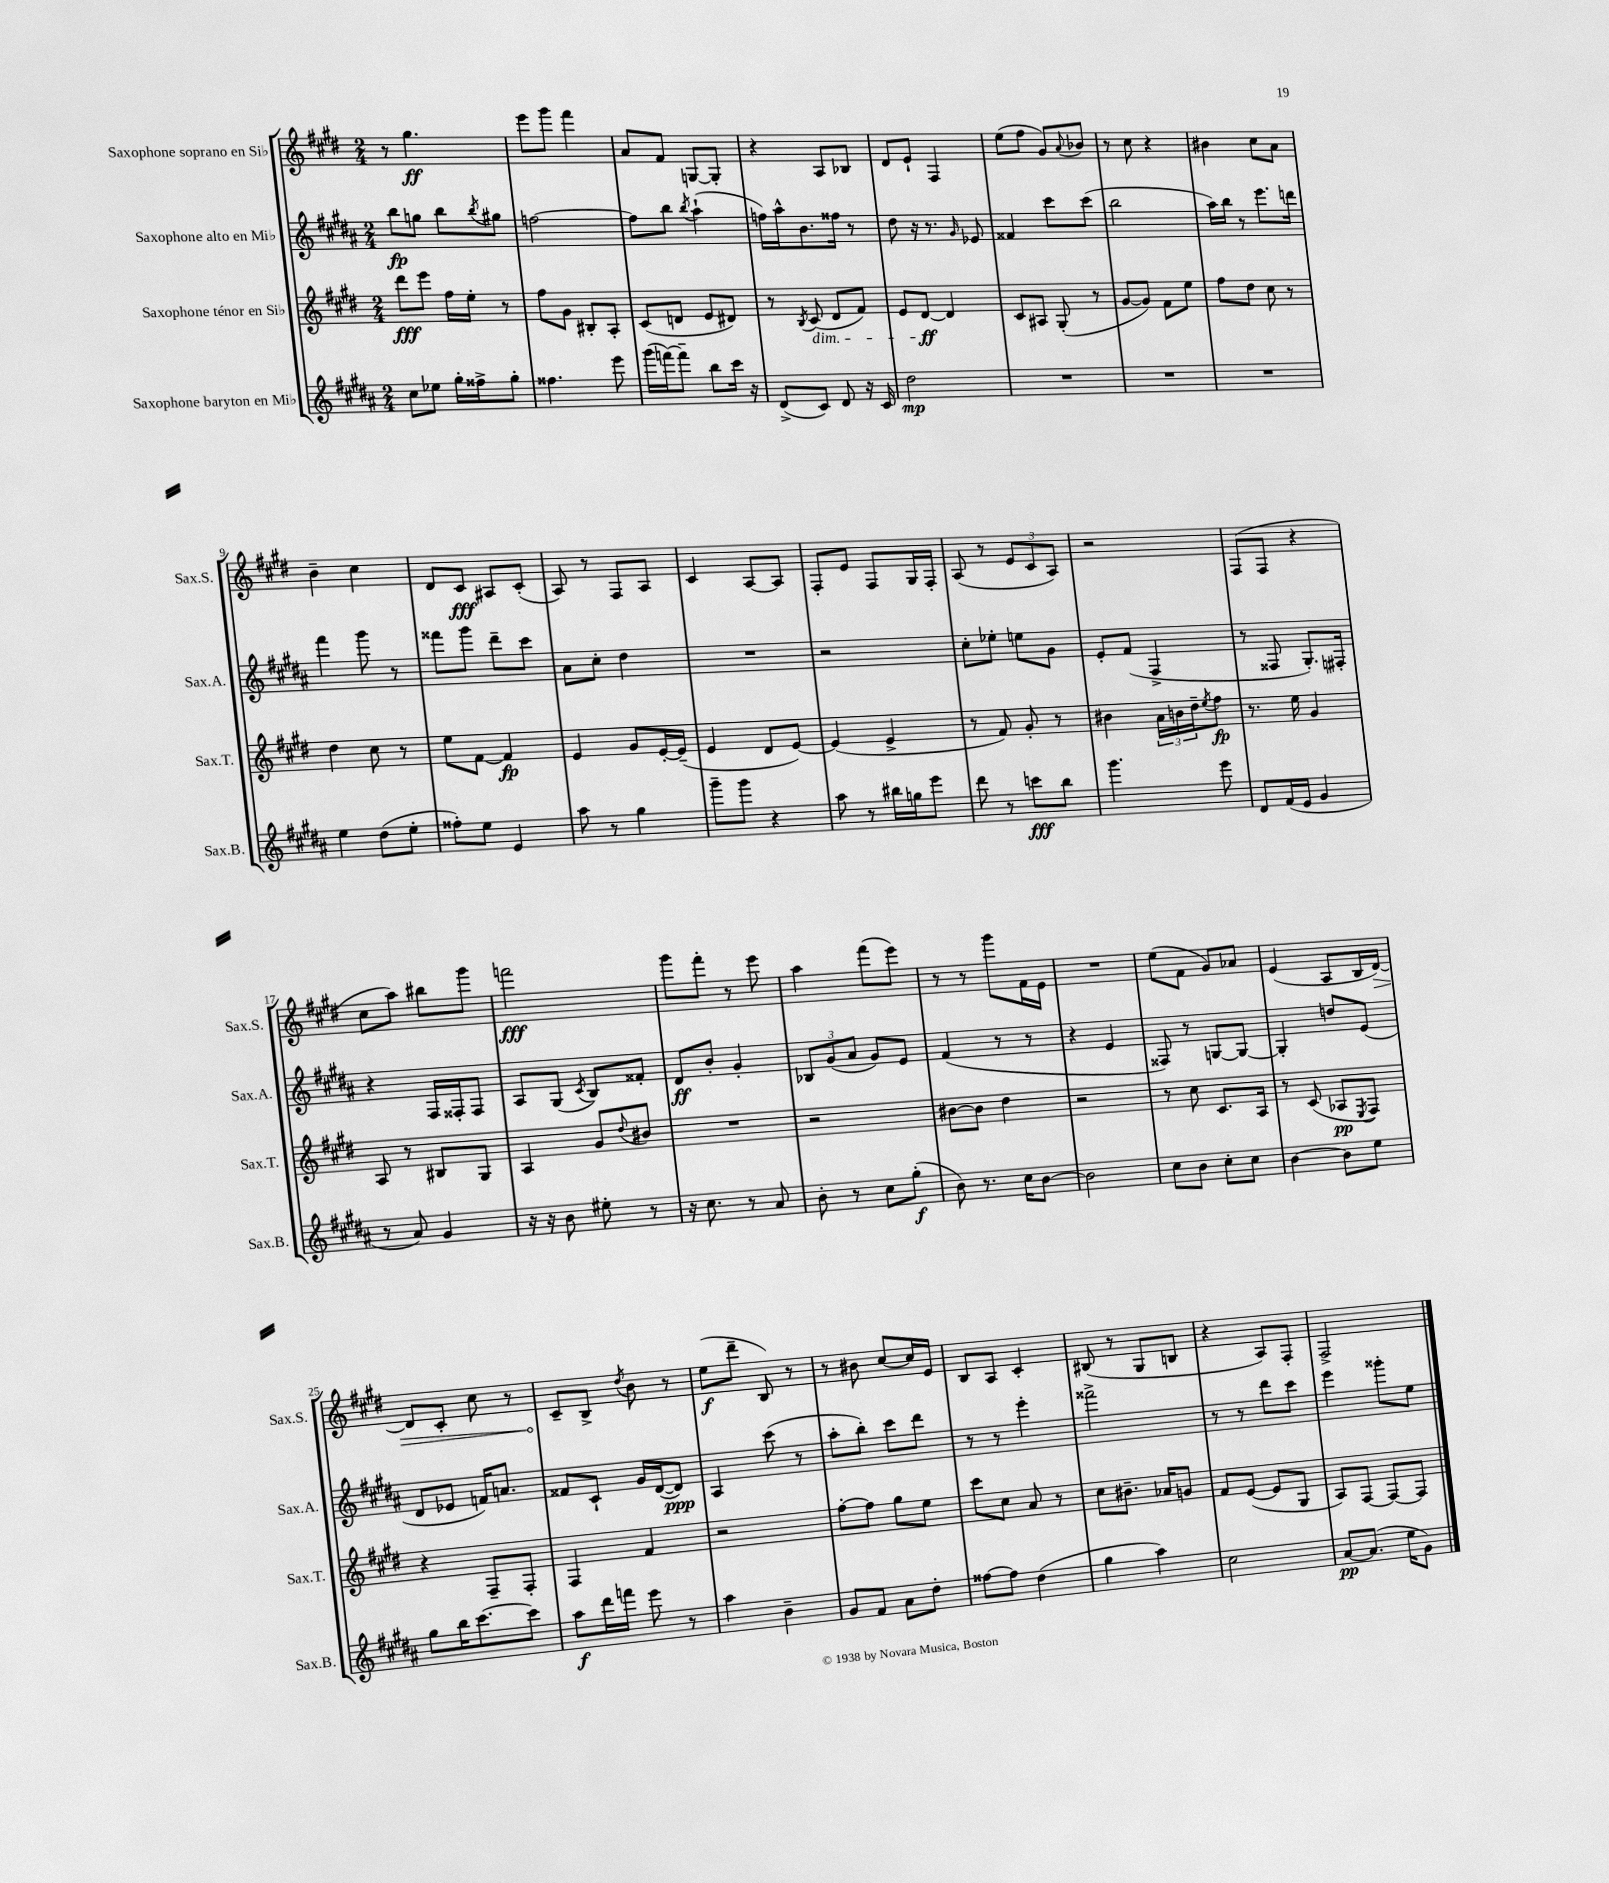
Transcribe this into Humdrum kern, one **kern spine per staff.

**kern	**kern	**kern	**kern
*staff4	*staff3	*staff2	*staff1
*clefG2	*clefG2	*clefG2	*clefG2
*k[f#c#g#d#a#]	*k[f#c#g#d#]	*k[f#c#g#d#a#]	*k[f#c#g#d#]
*M2/4	*M2/4	*M2/4	*M2/4
8cc#	8ddd#	8bb	8r
8ee-	8eee	8gg	4.gg#
16gg#'	16ff#	8bb	.
16ff##^	16ee'	.	.
.	.	8qbb	.
8gg#'	8r	8gg#	.
=	=	=	=
4.ff##	8ff#	[2ff	8eee
.	8g#	.	8ggg#
.	8B#'	.	4fff#
8eee	8A'	.	.
=	=	=	=
(16ggg#	(8c#	8ff]	8a
[16fff)	.	.	.
8fff~]	8d	8bb	8f#
.	.	8qbb	.
8bb	8e	(4aa#`	[8G
16ccc#	8d#)	.	8G']
16r	.	.	.
=	=	=	=
(8d#^	8r	16ff)	4r
.	.	16aa#^^	.
.	8qB	.	.
8c#)	(8c#	8.b	.
8d#	8d#	.	8A
.	.	16ff##	.
16r	8f#)	8r	8B-
16c#	.	.	.
=	=	=	=
2dd#	8e	8dd#	8d#
.	[8d#	16r	8e`
.	.	8.r	.
.	4d#]	.	4F#
.	.	16qqg#	.
.	.	8e-	.
=	=	=	=
2r	8c#	4f##	(8ee
.	8A#	.	8ff#
.	(8G#'	8ccc#	8g#)
.	.	.	8qqa
.	8r	(8ccc#	8b-
=	=	=	=
2r	[8g#	2bb	8r
.	8g#])	.	8cc#
.	8f#	.	4r
.	8ee	.	.
=	=	=	=
2r	8ff#	16aa#)	4b#
.	.	16bb	.
.	8dd#	8r	.
.	8cc#	8.eee	8cc#
.	8r	.	8a
.	.	16ddd	.
=	=	=	=
4ee	4dd#	4fff#	4b~
(8dd#	8cc#	8ggg#	4cc#
8ee'	8r	8r	.
=	=	=	=
8ff##')	8ee	8fff##	8d#
8ee	[8f#	8ggg#	8c#
4e	4f#]	8ddd#~	8A#
.	.	8ccc#	(8c#'
=	=	=	=
8aa#	4e	8a#	8A)
8r	.	8cc#'	8r
4gg#	8g#	4dd#	8F#
.	[16e'	.	8A
.	(16e~]	.	.
=	=	=	=
8ggg#~	4e	2r	4c#
8ggg#	.	.	.
4r	8d#	.	[8A
.	[8e)	.	8A]
=	=	=	=
8aa#	(4e]	2r	8F#'
8r	.	.	8e
16bb#	4e^	.	8F#
16gg	.	.	.
8eee	.	.	16G#
.	.	.	16F#'
=	=	=	=
8ddd#	8r	8cc#'	(8A
8r	8f#)	8ee-'	8r
8ccc	8g#'	8ee	12e
.	.	.	12c#
8bb	8r	8g#	.
.	.	.	12A)
=	=	=	=
4.ggg#	4b#	8e'	2r
.	.	(8f#	.
.	24a	4F#^	.
.	24b	.	.
.	24dd#~	.	.
.	8qee	.	.
8eee	8ff#	.	.
=	=	=	=
8d#	8.r	8r	(8F#
(16f#	.	8F##	8F#
16e	16ee	.	.
4g#	4g#	8.G#')	4r
.	.	16F#'	.
=	=	=	=
8r	8A	4r	8cc#
8a#)	8r	.	8aa)
4g#	8B#	16F#	8bb#
.	.	16F##'	.
.	8G#	8F##	8ggg#
=	=	=	=
16r	4A	8A#	2fff
16r	.	.	.
8b	.	(8G#	.
.	.	8qc#	.
8ee#'	8g#	8B)	.
.	8qqdd#	.	.
8r	8b#	8f##'	.
=	=	=	=
16r	2r	8d#	8ggg#
8.cc#	.	.	.
.	.	8b'	8fff#'
8r	.	4g#'	8r
8a#	.	.	8eee
=	=	=	=
8b'	2r	12B-	4aa
.	.	(12g#	.
8r	.	.	.
.	.	12a#	.
8cc#	.	8g#)	(8fff#
(8gg#'	.	8e	8eee)
=	=	=	=
8b)	[8b#	(4f#	8r
8.r	8b#]	.	8r
.	4dd#	8r	8ggg#
16cc#	.	.	.
[8b	.	8r	16f#
.	.	.	16e
=	=	=	=
2b]	2r	4r	2r
.	.	4e	.
=	=	=	=
8cc#	8r	8F##)	(8ee
8b	8cc#	8r	8f#
8cc#'	8.c#	[8G	8g#)
8cc#	.	8G_	8a-
.	16A	.	.
=	=	=	=
[4b	8r	4G']	(4e
.	(8c#	.	.
8b]	8A-	8dd	8A
.	8qE	.	.
8ee	8F#)	(8e	16B
.	.	.	[16d#)
=	=	=	=
8gg#	4r	8d#	8d#]
16bb	.	8e-	8c#'
[8.ccc#	.	.	.
.	8F#~	16f)	8cc#
.	.	8.a	.
8ccc#]	8F#'	.	8r
=	=	=	=
8aa#	4F#	8f##	8c#~
16ddd#	.	8c#`	8B^
16fff	.	.	.
.	.	.	8qdd#
8eee	4f#	16g#	8b
.	.	([16d#	.
8r	.	8d#])	8r
=	=	=	=
4aa#	2r	4A#	(8ee
.	.	.	8ddd#~
4b~	.	(8ccc#	8B)
.	.	8r	8r
=	=	=	=
8g#	[8ff#'	8aa#'	8r
8f#	8ff#]	8bb')	8b#
8a#	8gg#	8ccc#	[8cc#
8dd#'	8ee	8ddd#	16cc#]
.	.	.	16e
=	=	=	=
[8ff##	8ccc#	8r	8B
8ff##]	8cc#	8r	8A
(4dd#	8a	4eee'	4c#'
.	8r	.	.
=	=	=	=
4gg#	8cc#	2fff##^	(8B#
.	8.b#~	.	8r
4aa#)	.	.	8G#
.	16a-	.	.
.	8g	.	8B
=	=	=	=
2cc#	8f#	8r	4r
.	([8e	8r	.
.	8e]	8ddd#	8A)
.	8G#	8ccc#	8F#'
=	=	=	=
[8a#	8A)	4eee	2F#^
(8.a#]	[8F#	.	.
.	8F#_	8ggg##'	.
16ee	.	.	.
8g#)	8F#]	8ee	.
==	==	==	==
*-	*-	*-	*-
